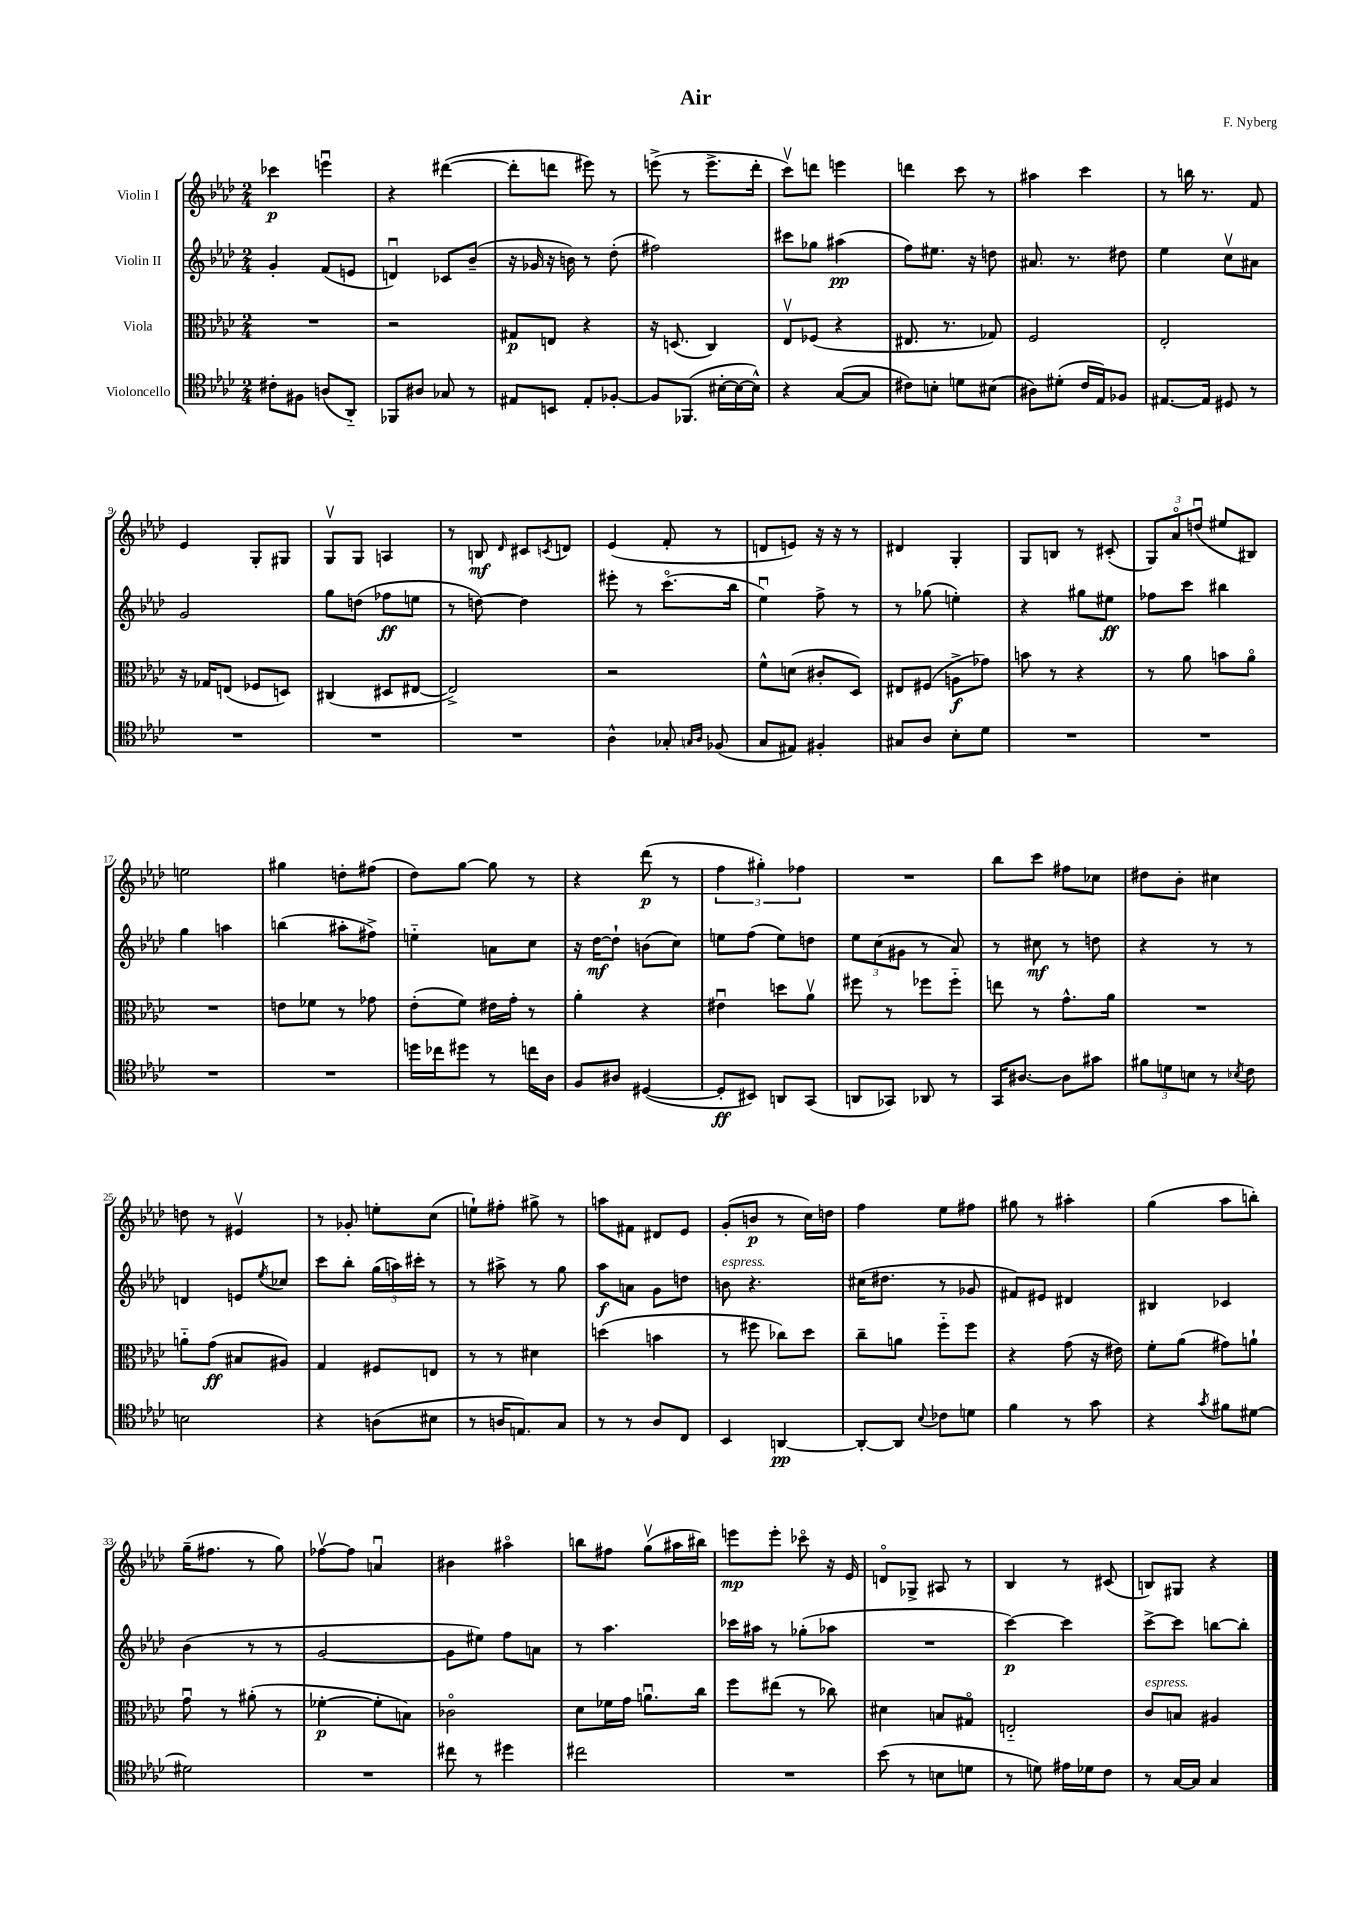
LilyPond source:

\header { title = "Air" composer = "F. Nyberg" }
<<
\new StaffGroup <<
\new Staff = "s0" \with { instrumentName = "Violin I" } {
    \clef treble \key aes \major \numericTimeSignature \time 2/4
    ces'''4\p e'''4\downbow |
    r4 dis'''4~( |
    dis'''8-. d'''8 eis'''8) r8 |
    e'''8->( r8 e'''8.-> des'''16-. |
    c'''8\upbow) d'''8 e'''4 |
    d'''4 c'''8 r8 |
    ais''4 c'''4 |
    r8 b''16 r8. f'8 |
    ees'4 g8-. gis8 |
    g8\upbow g8 a4 |
    r8 b8\mf \grace { des'16 } cis'8 \acciaccatura { c'8 } d'8 |
    ees'4( f'8-. r8 |
    d'8 e'8) r16 r16 r8 |
    dis'4 g4-. |
    g8 b8 r8 cis'8-.( |
    \tuplet 3/2 { g8) aes'8\flageolet d''8\downbow( } eis''8 bis8) |
    e''2 |
    gis''4 d''8-. fis''8( |
    des''8) g''8~ g''8 r8 |
    r4 des'''8\p( r8 |
    \tuplet 3/2 { f''4 gis''4-.) fes''4 } |
    R2 |
    bes''8 c'''8 fis''8 ces''8 |
    dis''8 bes'8-. cis''4 |
    d''8 r8 eis'4\upbow |
    r8 ges'8-. e''8-. c''8( |
    e''8-!) fis''8-. gis''8-> r8 |
    a''8 fis'8 dis'8 ees'8 |
    g'8-.( b'8\p r8 c''16) d''16 |
    f''4 ees''8 fis''8 |
    gis''8 r8 ais''4-. |
    g''4( aes''8 b''8-.) |
    g''16--( fis''8. r8 g''8) |
    fes''8~\upbow fes''8 a'4\downbow |
    bis'4 ais''4\flageolet |
    b''8 fis''8 g''8\upbow( ais''16 bis''16) |
    e'''8\mp e'''8-. ces'''8\flageolet r16 ees'16 |
    d'8\flageolet ges8-> ais8 r8 |
    bes4 r8 cis'8( |
    b8) gis8 r4 \bar "|." |
}
\new Staff = "s1" \with { instrumentName = "Violin II" } {
    \clef treble \key aes \major \numericTimeSignature \time 2/4
    g'4-. f'8( e'8 |
    d'4\downbow) ces'8 bes'8--( |
    r16 ges'16 r16 b'16) r8 des''8-.( |
    fis''2) |
    cis'''8 ges''8 ais''4\pp( |
    f''8) eis''8. r16 d''8 |
    ais'8. r8. dis''8 |
    ees''4 c''8\upbow ais'8 |
    g'2 |
    g''8 d''8( fes''8\ff e''8 |
    r8 d''8~) d''4 |
    eis'''8-. r8 c'''8.\flageolet( bes''16 |
    ees''4\downbow) f''8-> r8 |
    r8 ges''8( e''4-.) |
    r4 gis''8 eis''8\ff |
    fes''8 c'''8 bis''4 |
    g''4 a''4 |
    b''4( ais''8-. fis''8->) |
    e''4-_ a'8 c''8 |
    r16 des''16~\mf des''8-! b'8( c''8) |
    e''8 f''8( e''8) d''8 |
    \tuplet 3/2 { ees''8 c''8( gis'8 } r8 aes'8) |
    r8 cis''8\mf r8 d''8 |
    r4 r8 r8 |
    d'4 e'8 \acciaccatura { ees''8 } ces''8 |
    c'''8 bes''8-. \tuplet 3/2 { g''16( a''16) cis'''16-. } r8 |
    r8 ais''8-> r8 g''8 |
    aes''8\f a'8 g'8 d''8 |
    b'8^\markup { \italic "espress." } r4. |
    cis''16( dis''8. r8 ges'8 |
    fis'8) eis'8 dis'4 |
    bis4 ces'4 |
    bes'4( r8 r8 |
    g'2~ |
    g'8 eis''8) f''8 a'8 |
    r8 aes''4. |
    ces'''16 ais''16 r8 ges''8-.( aes''8 |
    R2 |
    c'''4~\p) c'''4 |
    c'''8~-> c'''8 b''8~ b''8-. \bar "|." |
}
\new Staff = "s2" \with { instrumentName = "Viola" } {
    \clef alto \key aes \major \numericTimeSignature \time 2/4
    R2 |
    r2 |
    gis8\p e8 r4 |
    r16 d8.( c4) |
    ees8\upbow fes8( r4 |
    eis8. r8. ges8) |
    f2 |
    ees2-. |
    r16 ges16 e8( fes8 d8) |
    cis4( dis8 eis8~ |
    eis2->) |
    r2 |
    f'8-^ d'8( cis'8-. des8) |
    eis8 fis8( a8->\f ges'8) |
    b'8 r8 r4 |
    r8 aes'8 b'8 aes'8\flageolet |
    R2 |
    e'8 fes'8 r8 ges'8 |
    ees'8-.( f'8) eis'16 g'16-. r8 |
    aes'4-. r4 |
    eis'4\downbow d''8 aes'8\upbow |
    fis''8 r8 fes''8 fes''8-_ |
    e''8 r8 g'8.-^ aes'16 |
    R2 |
    a'8-_ g'8\ff( bis8 ais8) |
    g4 fis8 e8 |
    r8 r8 dis'4 |
    d''4( b'4 |
    r8 fis''8 ces''8) des''8 |
    c''8-- a'8 f''8-_ f''8 |
    r4 g'8( r16 eis'16) |
    f'8-. aes'8( gis'8) a'8-! |
    g'8\downbow r8 ais'8-.( r8 |
    fes'4~-.\p fes'8-. b8) |
    ces'2\flageolet |
    des'8 fes'16 g'16 a'8.\downbow c''16 |
    f''8 eis''8( r8 ces''8) |
    dis'4 b8 gis8\flageolet |
    e2-_ |
    c'8^\markup { \italic "espress." } b8 ais4 \bar "|." |
}
\new Staff = "s3" \with { instrumentName = "Violoncello" } {
    \clef tenor \key aes \major \numericTimeSignature \time 2/4
    cis'8-. fis8 a8( aes,8-_) |
    fes,8 ais8 ges8 r8 |
    eis8 b,8 eis8-. fes8~-. |
    fes8 fes,8.( bis16~-. bis16~ bis16-^) |
    r4 g8~( g8 |
    cis'8) b8-. d'8 bis8( |
    ais8) dis'8-.( c'16 ees16) fes8 |
    eis8.~ eis16 dis8 r8 |
    R2 |
    R2 |
    R2 |
    aes4-^ ges8-. \grace { g16 aes16 } fes8( |
    g8 eis8) fis4-. |
    gis8 aes8 bes8-. des'8 |
    R2 |
    R2 |
    R2 |
    R2 |
    d''16 ces''16 dis''8 r8 c''16 aes16 |
    f8 ais8 dis4~( |
    dis8-.\ff bis,8) a,8 g,8( |
    a,8 ges,8) aes,8 r8 |
    g,16 ais8.~ ais8 gis'8 |
    \tuplet 3/2 { fis'8 d'8 b8 } r8 \acciaccatura { bes8 } c'8 |
    b2 |
    r4 a8( bis8 |
    r8 a16 e8.) g8 |
    r8 r8 aes8 c8 |
    bes,4 a,4~\pp |
    a,8~-. a,8 \appoggiatura { bes8 } ces'8 d'8 |
    f'4 r8 g'8 |
    r4 \acciaccatura { g'8 } fis'8 dis'8~ |
    dis'2 |
    R2 |
    cis''8 r8 dis''4 |
    cis''2 |
    R2 |
    bes'8( r8 b8 d'8 |
    r8 d'8) eis'16 des'16 c'8 |
    r8 g16~ g16 g4 \bar "|." |
}
>>
>>
